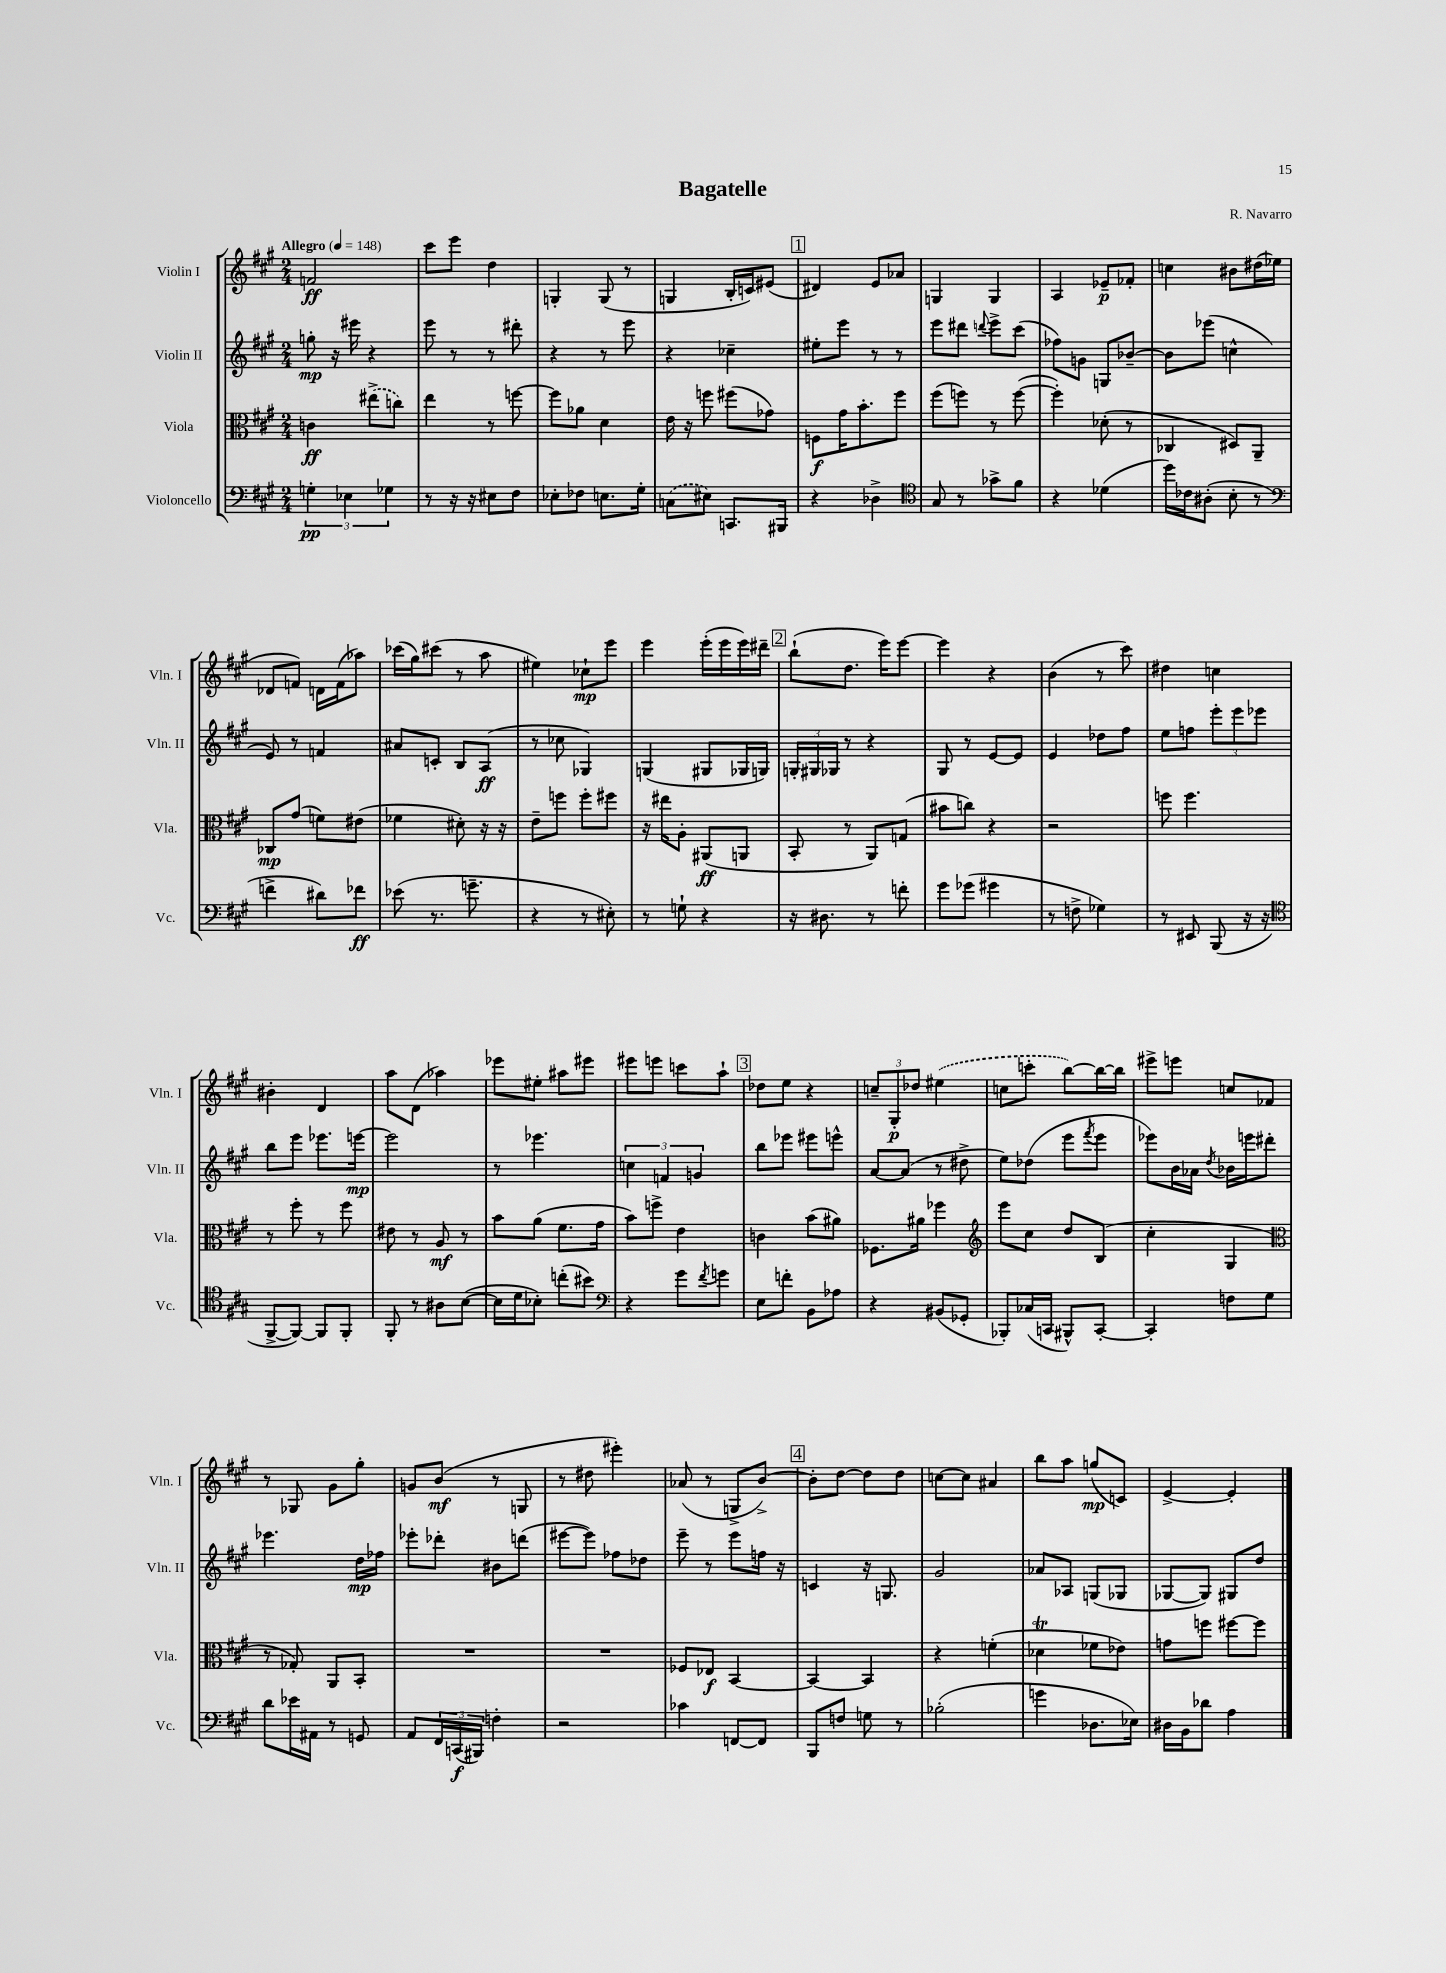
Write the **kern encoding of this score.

**kern	**kern	**kern	**kern
*staff4	*staff3	*staff2	*staff1
*clefF4	*clefC3	*clefG2	*clefG2
*k[f#c#g#]	*k[f#c#g#]	*k[f#c#g#]	*k[f#c#g#]
*M2/4	*M2/4	*M2/4	*M2/4
*MM148	*MM148	*MM148	*MM148
6G'	4c	8gg'	2f
.	.	16r	.
6E-	.	.	.
.	.	16eee#	.
.	(8ee#^	4r	.
6G-	.	.	.
.	8cc)	.	.
=	=	=	=
8r	4ee	8eee	8ccc#
16r	.	8r	8eee
16r	.	.	.
8E#	8r	8r	4dd
8F#	[8ff	8ddd#'	.
=	=	=	=
8E-'	8ff]	4r	4G'
8F-	8a-	.	.
8.E	4d	8r	(8G
.	.	8eee	8r
16G#'	.	.	.
=	=	=	=
(8C	16e	4r	4G
.	16r	.	.
8E#)	8ff	.	.
8.CC	(8ff#	4cc-~	16B'
.	.	.	16c)
.	8g-)	.	(8e#
16BBB#	.	.	.
=	=	=	=
4r	8F	8ee#'	4d#)
.	16g#	8eee	.
.	8.b'	.	.
4D-^	.	8r	8e
.	8ff#	8r	8a-
=	=	=	=
*clefC4	*	*	*
8G#	(8ff#	8eee	4G
8r	8ff)	8ddd#	.
.	.	8qqddd	.
8g-^	8r	8eee^	4G
8f#	([8ff	(8ccc#	.
=	=	=	=
4r	4ff'])	8ff-)	4A
.	.	8g	.
(4d-	(8d-'	8G	8e-~
.	8r	[8b-~	8f-'
=	=	=	=
16dd)	4C-	8b-]	4cc
16c-	.	.	.
(8A#'	.	(8eee-	.
8B'	8D#)	4cc^^	8b#
8r	8AA~	.	(16dd#
.	.	.	16ee-
=	=	=	=
*clefF4	*	*	*
4f^	8C-	8e)	8d-
.	(8g#	8r	8f)
8d#)	8f)	4f	16d
.	.	.	(16f
8f-	(8e#	.	8aa-)
=	=	=	=
(8e-	4f-	8a#	(16ccc-
.	.	.	16gg#)
8.r	.	8c'	(8ccc#
.	8d#')	8B	8r
8.g~	.	.	.
.	16r	(8A	8aa
.	16r	.	.
=	=	=	=
4r	8e~	8r	4ee#)
.	8ff	8cc-	.
8r	8ff'	4G-)	8cc-`
8E#')	8ff#	.	8eee
=	=	=	=
8r	16r	(4G	4eee
.	16ee#	.	.
8G`	8A'	.	.
4r	(8AA#	8G#	(16eee'
.	.	.	16eee
.	8AA	16G-	16eee)
.	.	16G)	16ddd#~
=	=	=	=
16r	8BB'	24G'	(8bb`
.	.	24G#	.
8.D#	.	.	.
.	.	24G-	.
.	8r	8r	8.dd
8r	8AA)	4r	.
.	.	.	16eee)
8f'	(8G	.	[8eee
=	=	=	=
8g#	8b#	8G#	4eee]
(8g-	8cc)	8r	.
4g#	4r	[8e	4r
.	.	8e]	.
=	=	=	=
8r	2r	4e	(4b
8F^	.	.	.
4G-)	.	8dd-	8r
.	.	8ff#	8ccc#)
=	=	=	=
8r	8ff	8ee	4dd#
8EE#	4.ff	8ff	.
(8BBB	.	12eee'	4cc
.	.	12eee	.
16r	.	.	.
.	.	12eee-	.
16r	.	.	.
=	=	=	=
*clefC4	*	*	*
[8FF#^	8r	8bb	4b#'
8FF#_)	8ff#'	8eee	.
8FF#]	8r	8.eee-	4d
8FF#'	8ff#	.	.
.	.	[16eee	.
=	=	=	=
8FF#'	8e#	2eee]	8aa
8r	8r	.	(8d
8A#	8A	.	4aa-)
([8B	8r	.	.
=	=	=	=
16B]	8b	8r	8eee-
16d	.	.	.
8B-')	(8a	4.eee-	8ee#'
(8cc'	8.f#	.	8aa#
8b#)	.	.	8eee#
.	16g#	.	.
=	=	=	=
*clefF4	*	*	*
4r	8b)	6cc	8eee#
.	8ff^	.	8eee
.	.	6f	.
8g#	4e	.	8ccc
.	.	6g	.
8qf#	.	.	.
8g	.	.	8aa`
=	=	=	=
8E	4c	8bb	8dd-
8f'	.	8eee-	8ee
8BB	(8b	8eee#	4r
8A-	8a#)	8eee^^	.
=	=	=	=
4r	8.F-	[8a	12cc~
.	.	.	12G#'
.	.	(8a]	.
.	.	.	12dd-
.	16a#	.	.
(8BB#	4ff-	8r	(4ee#
8GG-'	.	8dd#^	.
=	=	=	=
*	*clefG2	*	*
8BBB-')	8eee	8ee)	8cc
(16C-	8cc#	(8dd-	8ccc'
16CC	.	.	.
8BBB#^^)	8dd	8eee	[8bb)
.	.	8qfff#	.
[8CC'	(8B	8eee	16bb_
.	.	.	16bb]
=	=	=	=
4CC']	4cc#'	8eee-)	8eee#^
.	.	16b	8eee
.	.	16a-	.
.	.	8qdd	.
8F	4G#	16b-	8cc
.	.	16eee	.
8G#	.	8ddd#'	8f-
=	=	=	=
*	*clefC3	*	*
8d	8r	4.eee-	8r
16e-	8G-')	.	8G-
16AA#	.	.	.
8r	8AA	.	8g#
8GG	8BB'	16dd	8gg#'
.	.	16ff-	.
=	=	=	=
8AA	2r	8eee-'	8g
24FF#	.	8ddd-'	(8b
(24CC	.	.	.
24BBB#)	.	.	.
4F'	.	8b#	8r
.	.	(8ddd	8G
=	=	=	=
2r	2r	[8eee#	8r
.	.	8eee#])	8dd#
.	.	8ff-	4eee#')
.	.	8dd-	.
=	=	=	=
4c-	8F-	8eee~	(8a-
.	8E-	8r	8r
[8FF	[4BB	8eee	8G^
8FF]	.	16ff	[8b^)
.	.	16r	.
=	=	=	=
8BBB	4BB_	4c	8b']
8F	.	.	[8dd
8G	4BB]	16r	8dd]
.	.	8.G	.
8r	.	.	8dd
=	=	=	=
(2B-'	4r	2g#	[8cc
.	.	.	8cc]
.	(4f'	.	4a#
=	=	=	=
4g	4d-	8a-	8bb
.	.	8A-	8aa
8.D-	8f-	(8G	(8gg
.	8e-)	8G-	8c)
16E-)	.	.	.
=	=	=	=
16D#	8g	[8G-	[4e^
16BB	.	.	.
8d-	8ff	8G-])	.
4A	[8ff#	8G#	4e']
.	8ff#]	8dd	.
==	==	==	==
*-	*-	*-	*-
